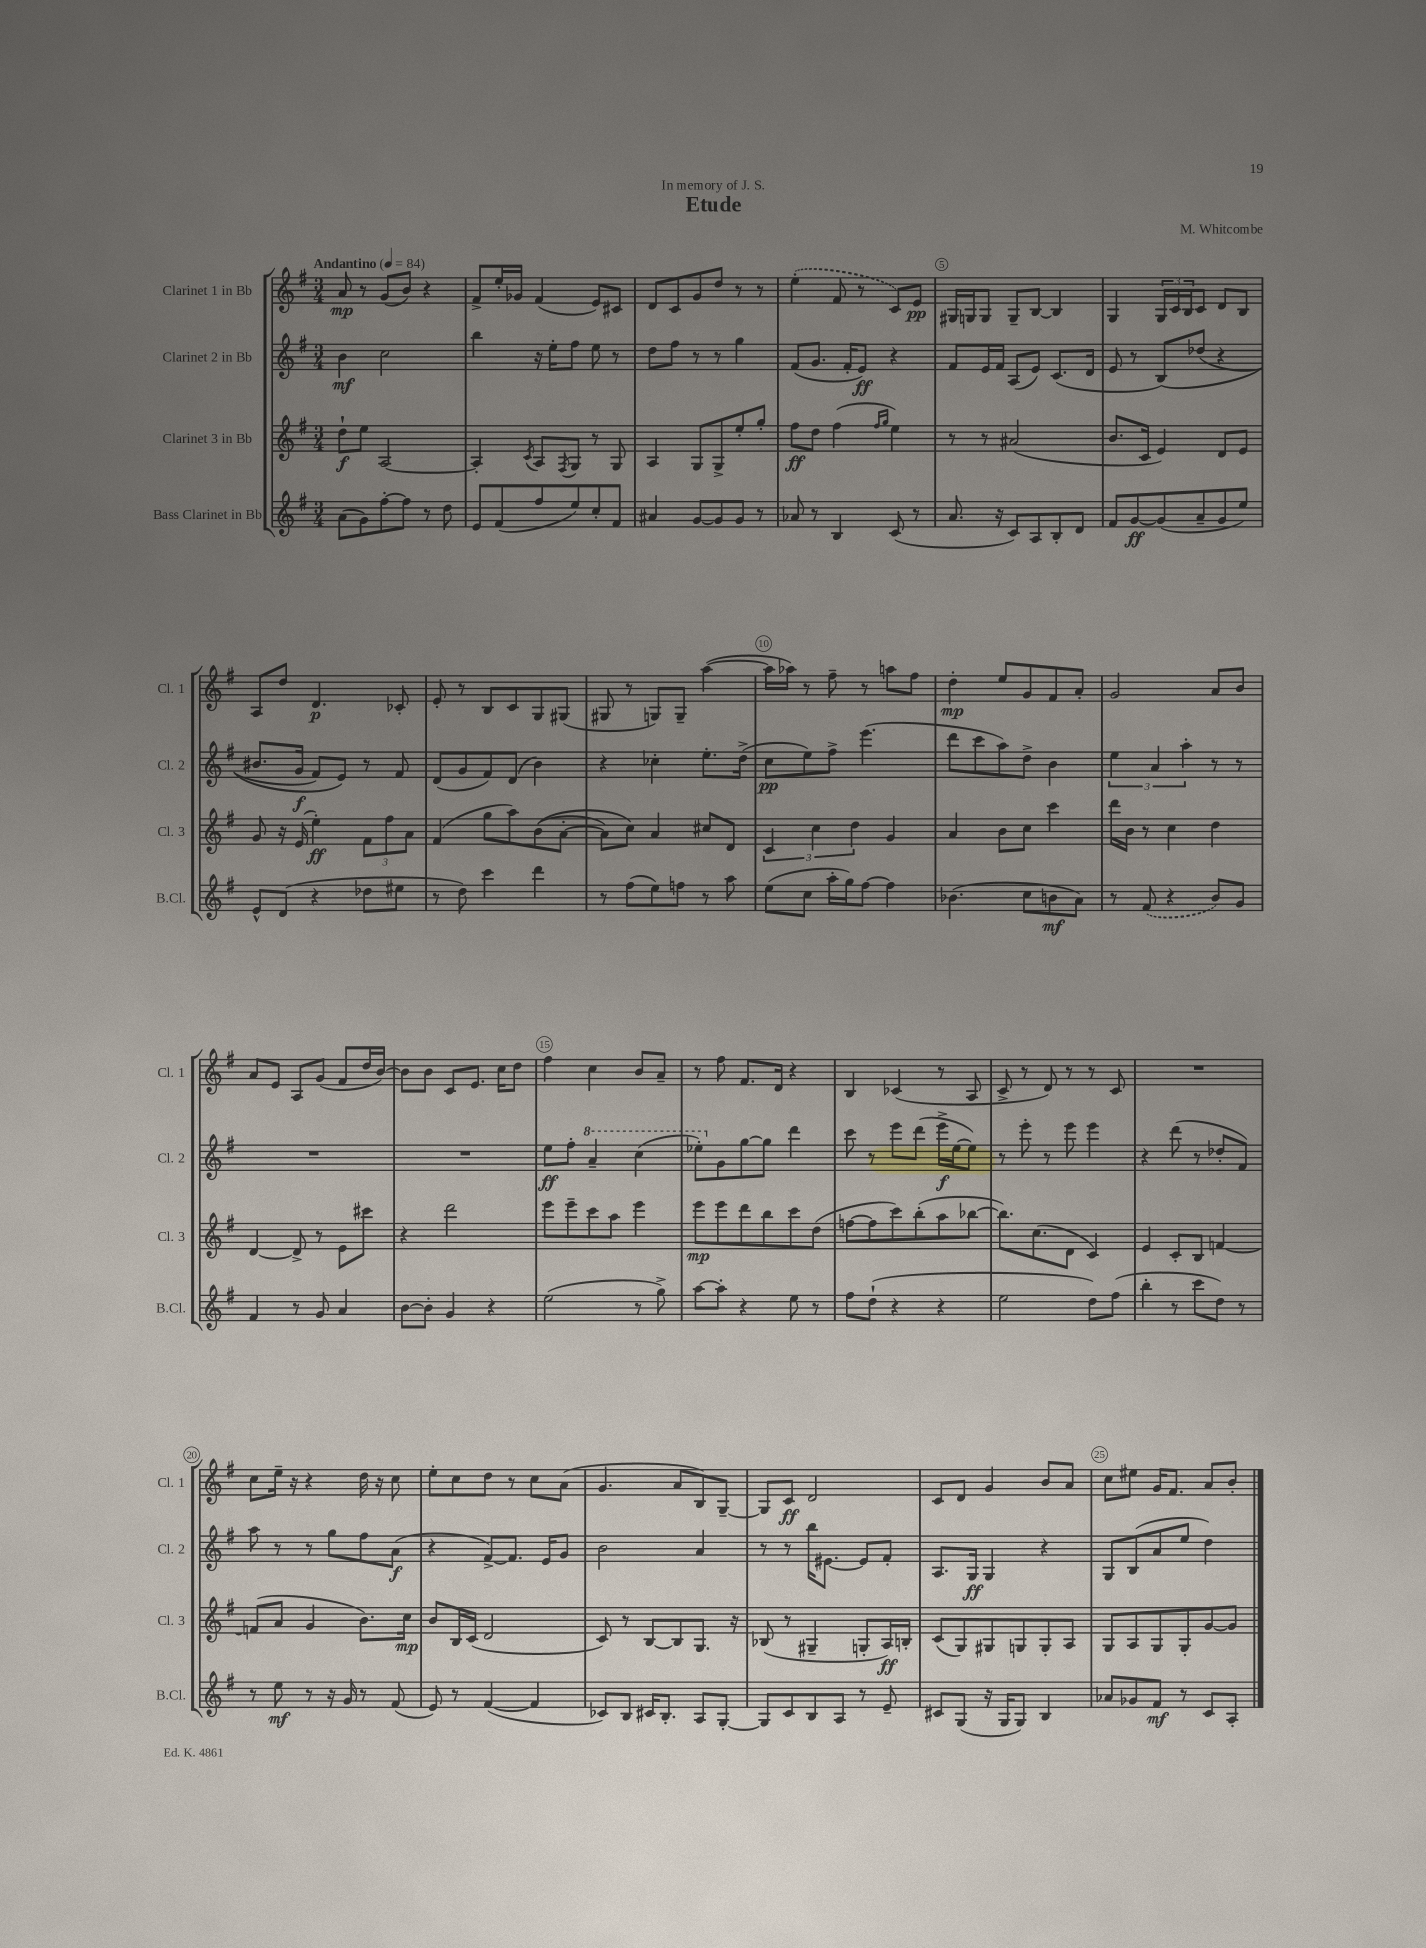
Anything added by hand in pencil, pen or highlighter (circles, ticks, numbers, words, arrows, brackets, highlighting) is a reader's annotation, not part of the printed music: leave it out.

**kern	**kern	**kern	**kern
*staff4	*staff3	*staff2	*staff1
*clefG2	*clefG2	*clefG2	*clefG2
*k[f#]	*k[f#]	*k[f#]	*k[f#]
*M3/4	*M3/4	*M3/4	*M3/4
*MM84	*MM84	*MM84	*MM84
(8a	8dd`	4b	8a
8g)	8ee	.	8r
[8ff#'	[2A	2cc	(8g
8ff#]	.	.	8b)
8r	.	.	4r
8dd	.	.	.
=	=	=	=
8e	4A']	4bb	8f#^
(8f#	.	.	16ee'
.	.	.	16g-
.	8qc	.	.
8ff#	8A	16r	(4f#
.	.	16ee'	.
.	8qF#	.	.
8ee)	8G	8ff#	.
8cc'	8r	8ee	8e)
8f#	8G	8r	8c#
=	=	=	=
4a#	4A	8dd	8d
.	.	8ff#	8c
[8g	8G	8r	8g
8g]	8G^	8r	8dd
8g	8ee'	4gg	8r
8r	8gg'	.	8r
=	=	=	=
8a-	8ff#	(8f#	(4ee'
8r	8dd	8.g	.
4B	(4ff#	.	8f#
.	.	16f#'	.
.	.	8e)	8r
.	16qqff#	.	.
.	16qqgg	.	.
(8c	4ee)	4r	8c)
8r	.	.	8e
=	=	=	=
8.a	8r	8f#	16G#
.	.	.	16G
.	8r	16e	8G
16r	.	16f#	.
8c)	(2a#	(8A	8G~
8A	.	8e)	[8B
8B'	.	(8.c	4B]
8d	.	.	.
.	.	16d	.
=	=	=	=
8f#	8.b	8e	4G
[8g	.	8r	.
.	16c	.	.
(8g]	4e)	&(8B)	24G
.	.	.	24c
.	.	.	24B
8a~	.	(8dd-	8c
8g	8d	4r	8d
8ee)	8e	.	8B
=	=	=	=
8e^^	8g	8.b#	8A
(8d	16r	.	8dd
.	(16e	16g	.
4r	4ee')	8f#)	4.d
.	.	8e&)	.
8dd-	12f#	8r	.
.	12ff#	.	.
8ee#	.	8f#	8c-'
.	12a	.	.
=	=	=	=
8r	(4f#	(8d	8e'
8dd)	.	8g	8r
4ccc	8gg	8f#)	8B
.	8aa)	(8d	8c
4ddd	&((8b	4b)	8G
.	[8a'	.	(8G#
=	=	=	=
8r	8a])	4r	8G#
(8ff#	8cc&)	.	8r
8ee)	4a	4cc-'	8G)
8ff	.	.	8G~
8r	8cc#	8.ee'	([4aa
8aa	8d	.	.
.	.	(16dd^	.
=	=	=	=
(8ee	6c	8cc	16aa]
.	.	.	16aa-)
8cc	.	8ee)	8r
.	6cc	.	.
16aa'	.	8ff#^	8ff#~
16gg)	.	.	.
.	6dd	.	.
[8ff#	.	(4.eee	8r
4ff#]	4g	.	8aa
.	.	.	8ff#
=	=	=	=
(4.b-	4a	8ddd	4dd'
.	.	8ccc	.
.	8b	8aa)	8ee
8cc	8cc	8dd^	8g
8b	4ccc	4b	8f#
8a)	.	.	8a'
=	=	=	=
8r	16ddd	6ee	2g
.	16b	.	.
(8f#	8r	.	.
.	.	6a	.
4r	4cc	.	.
.	.	6aa'	.
8b)	4dd	8r	8a
8g	.	8r	8b
=	=	=	=
4f#	[4d	2.r	8a
.	.	.	8e
8r	8d^]	.	8A
8g	8r	.	(8g
4a	8e	.	8f#
.	8ccc#	.	16dd
.	.	.	[16b)
=	=	=	=
[8b	4r	2.r	8b]
8b']	.	.	8b
4g	2ddd	.	8c
.	.	.	8.e
4r	.	.	.
.	.	.	16cc
.	.	.	8dd
=	=	=	=
(2ee	8eee	8ee	4ff#
.	8eee~	8ff#'	.
.	8ccc	4aa~	4cc
.	8aa	.	.
8r	4eee	(4ccc	8b
8gg^)	.	.	8a~
=	=	=	=
[8aa	8eee	8eee-')	8r
8aa']	8eee	8g	8ff#
4r	8ddd	[8gg	8.f#
.	8bb	8gg]	.
.	.	.	16d
8ee	8ccc	4ddd	4r
8r	(8dd	.	.
=	=	=	=
8ff#	[8ff	8ccc	4B
(8dd`	8ff]	8r	.
4r	8ccc)	8eee	(4c-
.	(8bb'	(8ddd	.
4r	8aa	16eee^	8r
.	.	[16ee	.
.	[8bb-	8ee])	8A
=	=	=	=
2ee	8.bb-])	8r	8c^
.	.	8eee'	8r
.	(8.cc	.	.
.	.	8r	8d)
.	8d	8eee	8r
8dd)	4c)	4eee	8r
(8ff#	.	.	8c
=	=	=	=
4bb'	4e	4r	2.r
8r	8c'	(8ddd	.
8ccc	8B	8r	.
8dd)	[4f	8dd-'	.
8r	.	8f#)	.
=	=	=	=
8r	(8f]	8aa	8cc
8ee	8a	8r	16ee~
.	.	.	16r
8r	4g	8r	4r
16r	.	8gg	.
16g	.	.	.
8r	8.b)	8ff#	16dd
.	.	.	16r
(8f#	.	(8a	8cc
.	16cc	.	.
=	=	=	=
8e)	8b	4r	8ee'
8r	16B	.	8cc
.	(16c	.	.
([4f#	2d	[8f#^)	8dd
.	.	8.f#]	8r
4f#]	.	.	8cc
.	.	16e	.
.	.	8g	(8a
=	=	=	=
8c-)	8c)	2b	4.g
8B	8r	.	.
16c#	[8B	.	.
8.B'	.	.	.
.	8B]	.	8a
8A	8.G	4a	8B)
[8G'	.	.	[8G~
.	16r	.	.
=	=	=	=
8G]	(8B-	8r	8G]
8c	8r	8r	8c
8B	4G#~	16bb	2d
.	.	[8.e#	.
8A	.	.	.
8r	8G'	8e#]	.
8e~	16A)	8f#'	.
.	16B'	.	.
=	=	=	=
8c#	(8c	8.A	8c
(8G	8G)	.	8d
.	.	16G	.
16r	8G#	4G	4g
16G	.	.	.
8G)	8G	.	.
4B	8G'	4r	8b
.	8A	.	8a
=	=	=	=
8a-	8G	8G	8cc
8g-	8A	(8B	8ee#
8f#	8G	8a	16g
.	.	.	8.f#
8r	8G'	8ee	.
8c	[8g	4dd)	8a
8A'	8g]	.	8b'
==	==	==	==
*-	*-	*-	*-
